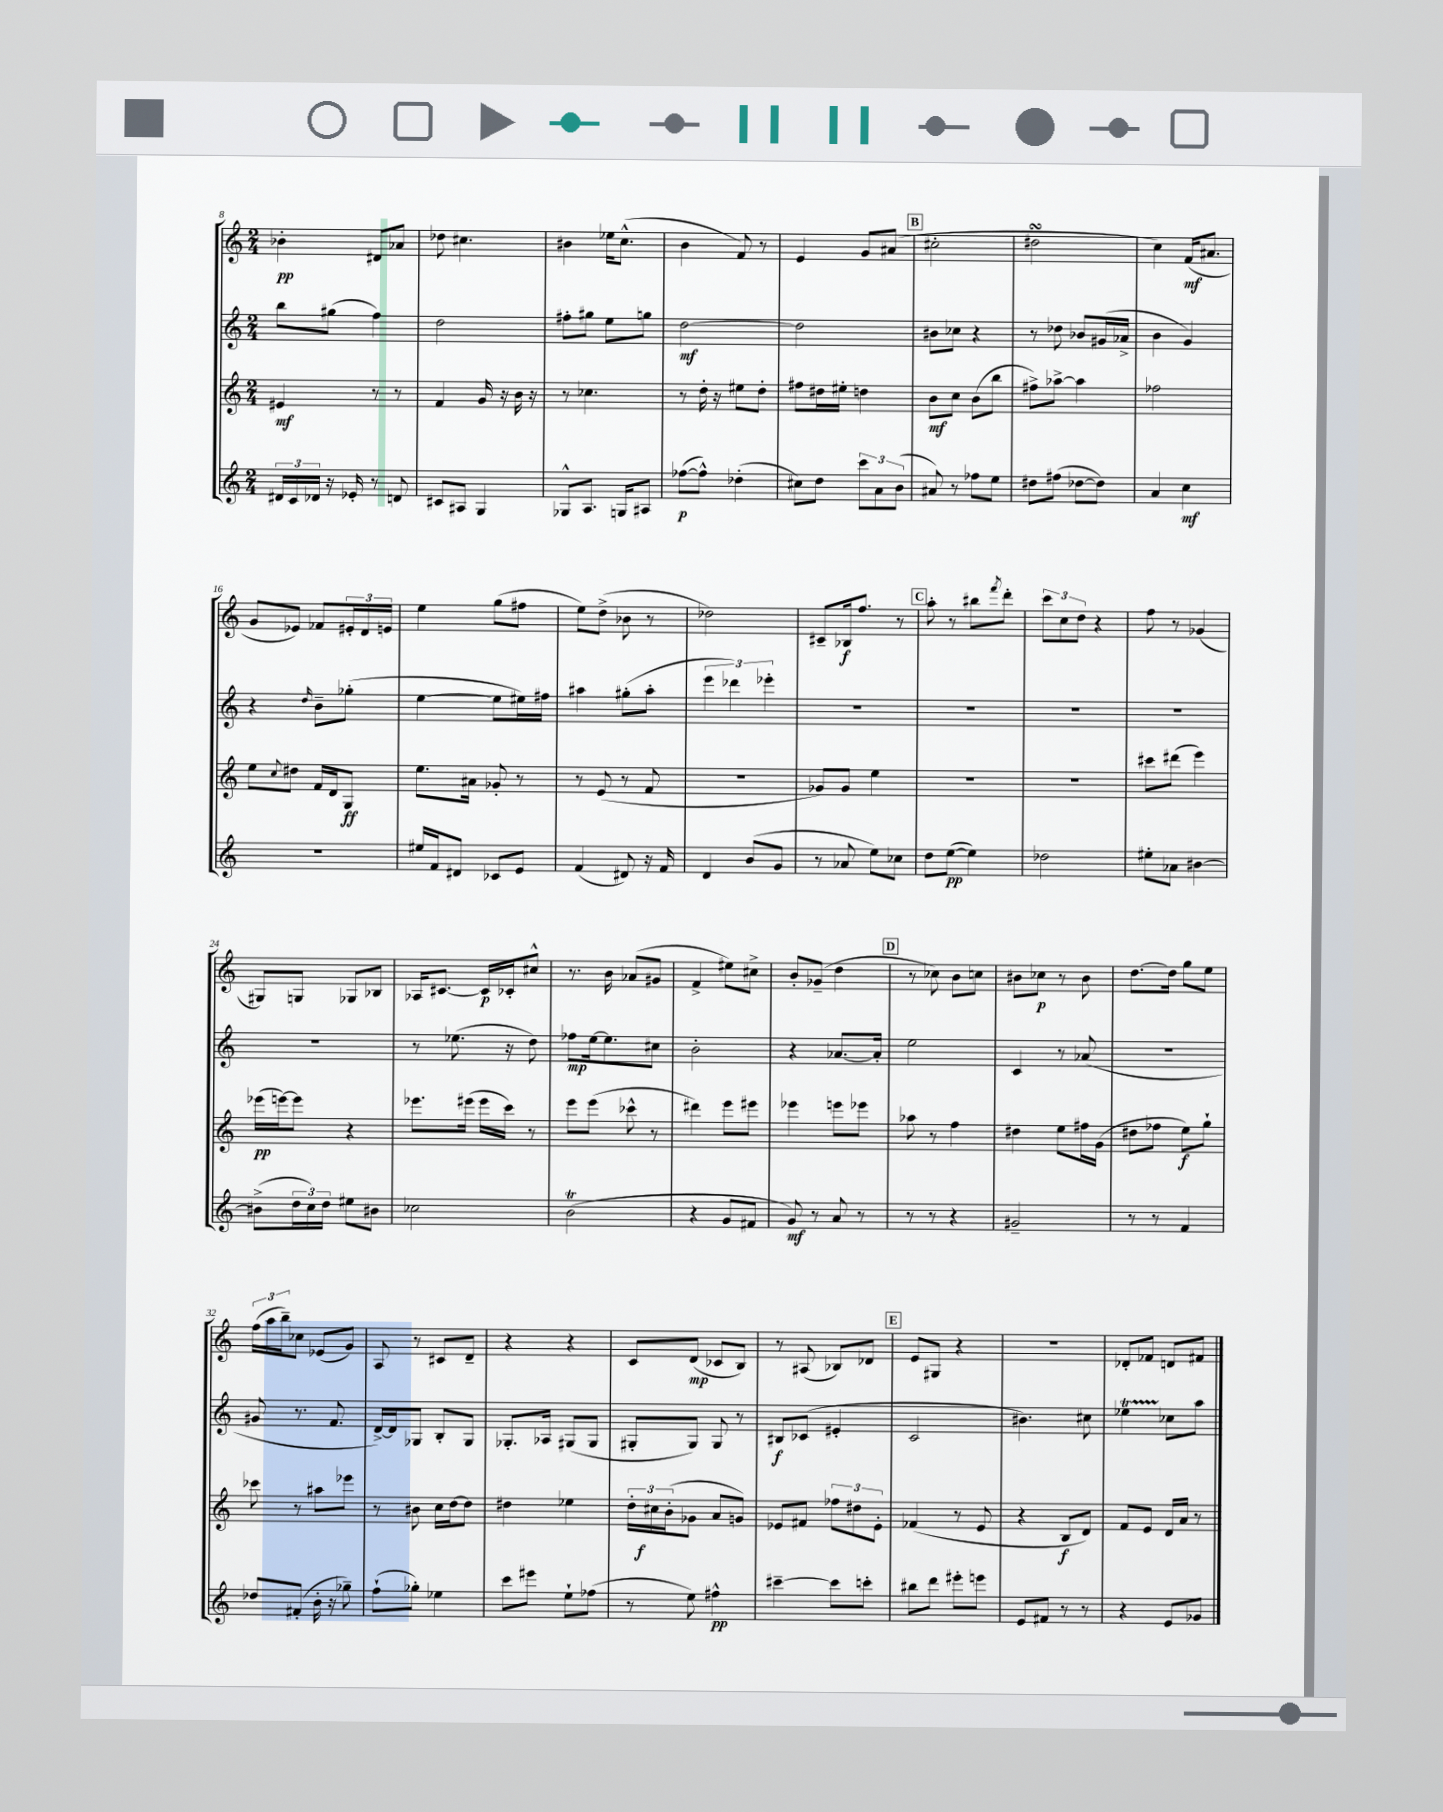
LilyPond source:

<<
\new StaffGroup <<
\new Staff = "s0" {
    \clef treble \key c \major \numericTimeSignature \time 2/4
    bes'4-.\pp dis'8 aes'8 |
    des''8 cis''4. |
    bis'4 ees''16 c''8.-^( |
    b'4 f'8) r8 |
    e'4 g'8 ais'8( |
    \mark \markup { \box "B" } cis''2-. |
    dis''2\turn |
    c''4) f'16\mf( ais'8. |
    g'8 ees'8) fes'8 \tuplet 3/2 { eis'16-. d'16 e'16 } |
    e''4 g''8( fis''8 |
    e''8) d''8->( bes'8 r8 |
    des''2) |
    cis'8-- bes16\f f''8. r8 |
    \mark \markup { \box "C" } a''8-. r8 bis''8 \acciaccatura { f'''8 } d'''8-. |
    \tuplet 3/2 { c'''8 c''8 d''8 } r4 |
    f''8 r8 ges'4( |
    gis8) g8 ges8 bes8 |
    aes16 cis'8.~ cis'16\p ces'16-. cis''8-^ |
    r8. b'16 aes'8( gis'8 |
    f'4-> eis''8) cis''8-> |
    b'8-. ges'8--( d''4 |
    \mark \markup { \box "D" } r8 ces''8) b'8 c''8 |
    bis'8 ces''8\p r8 bis'8 |
    d''8.~ d''16 g''8 e''8 |
    \tuplet 3/2 { f''16( a''16 b''16--) } ces''8 ees'8( g'8) |
    a8 r8 cis'8 d'8-- |
    r4 r4 |
    c'8 d'8\mp( ces'8 b8) |
    r8 ais8( bes8) des'8 |
    \mark \markup { \box "E" } e'8 gis8 r4 |
    R2 |
    des'8-. fes'8 d'8 fis'8 \bar "|." |
}
\new Staff = "s1" {
    \clef treble \key c \major \numericTimeSignature \time 2/4
    b''8 gis''8( f''4) |
    d''2 |
    fis''8-. gis''8 e''8 g''8 |
    d''2~\mf |
    d''2 |
    \mark \markup { \box "B" } bis'8 ces''8 r4 |
    r8 des''8 bes'8 gis'16( aes'16-> |
    b'4 g'4) |
    r4 \grace { d''16 } b'8-- ges''8-.( |
    e''4~ e''8 eis''16) fis''16 |
    ais''4 gis''8-.( ais''8-. |
    \tuplet 3/2 { e'''4 des'''4) ees'''4-. } |
    r2 |
    \mark \markup { \box "C" } R2 |
    R2 |
    R2 |
    R2 |
    r8 ees''8.( r16 d''8) |
    fes''8\mp e''16~ e''8. cis''8 |
    b'2-. |
    r4 aes'8.~ aes'16-. |
    \mark \markup { \box "D" } e''2 |
    c'4 r8 aes'8( |
    R2 |
    gis'8 r8. f'8. |
    d'16~->) d'16 ges8 b8-. ges8 |
    ges8.-. aes16 gis8( gis8 |
    gis8-. gis8) gis8 r8 |
    bis8\f ces'8( eis'4-. |
    \mark \markup { \box "E" } c'2 |
    bis'4.) cis''8 |
    ees''4\startTrillSpan ces''8\stopTrillSpan a''8 \bar "|." |
}
\new Staff = "s2" {
    \clef treble \key c \major \numericTimeSignature \time 2/4
    eis'4\mf r8 r8 |
    f'4 g'16 r16 b'16 r16 |
    r8 ces''4. |
    r8 d''16-. r16 eis''8 d''8-. |
    fis''8 dis''16 eis''16-. d''4 |
    \mark \markup { \box "B" } b'8\mf c''8 b'8( b''8 |
    fis''8->) aes''8~-> aes''4 |
    fes''2 |
    e''8 \appoggiatura { c''8 } dis''8 f'16 d'16 g8\ff |
    e''8. ais'16 ges'8-. r8 |
    r8 e'8( r8 f'8 |
    R2 |
    ges'8) ges'8 e''4 |
    \mark \markup { \box "C" } R2 |
    R2 |
    cis'''8 dis'''8( e'''4) |
    ees'''16\pp( e'''16~) e'''8 r4 |
    ees'''8. eis'''16( eis'''16 c'''16) r8 |
    e'''8 e'''8( ces'''8-^ r8 |
    dis'''4) e'''8 eis'''8 |
    ees'''4 e'''8 ees'''8 |
    \mark \markup { \box "D" } aes''8 r8 f''4 |
    dis''4 e''8 fis''16 g'16( |
    dis''8 fes''8 e''8\f) g''8-! |
    ces'''8 r8 ais''8 ees'''8 |
    r8 bis'8 c''16 d''16~ d''8 |
    dis''4 ees''4 |
    \tuplet 3/2 { d''16-. cis''16\f b'16-.( } ges'8 a'8 g'8) |
    ees'8 fis'8 \tuplet 3/2 { fes''8 dis''8 ees'8-. } |
    \mark \markup { \box "E" } fes'4( r8 e'8 |
    r4 b8\f d'8) |
    f'8 e'8 d'16 a'16 r8 \bar "|." |
}
\new Staff = "s3" {
    \clef treble \key c \major \numericTimeSignature \time 2/4
    \tuplet 3/2 { dis'16 c'16 des'16 } r16 ees'16-. r8 d'8 |
    cis'8 ais8 g4 |
    ges8-^ a8. g16 ais8 |
    fes''8~\p( fes''8-^) des''4-.( |
    cis''8) d''8 \tuplet 3/2 { c'''8 a'8 b'8( } |
    \mark \markup { \box "B" } ais'8) r8 fes''8 e''8 |
    dis''8 fis''8( des''8~ des''8) |
    a'4 c''4\mf |
    R2 |
    eis''16 f'16 dis'8 ces'8 e'8 |
    f'4( dis'8) r16 f'16 |
    d'4 b'8( g'8 |
    r8 aes'8 e''8) ces''8 |
    \mark \markup { \box "C" } d''8 e''8~\pp( e''4) |
    des''2 |
    eis''8-. aes'8 bis'4~ |
    bis'8->( \tuplet 3/2 { d''16 c''16) d''16 } eis''8 bis'8 |
    ces''2 |
    b'2\trill( |
    r4 g'8 fis'8 |
    g'8\mf) r8 a'8 r8 |
    \mark \markup { \box "D" } r8 r8 r4 |
    gis'2-- |
    r8 r8 f'4 |
    des''8 fis'8-.( b'16-. r16 ges''8--) |
    f''8-!( ges''8-.) ees''4 |
    c'''8 eis'''8 e''8-! fes''8( |
    r8 e''8) fis''4-^\pp |
    cis'''4~-- cis'''8 c'''8-. |
    \mark \markup { \box "E" } bis''8 d'''8 eis'''8-. e'''8 |
    e'8 fis'8 r8 r8 |
    r4 e'8 ges'8 \bar "|." |
}
>>
>>
\layout { \context { \Score currentBarNumber = #8 } }
